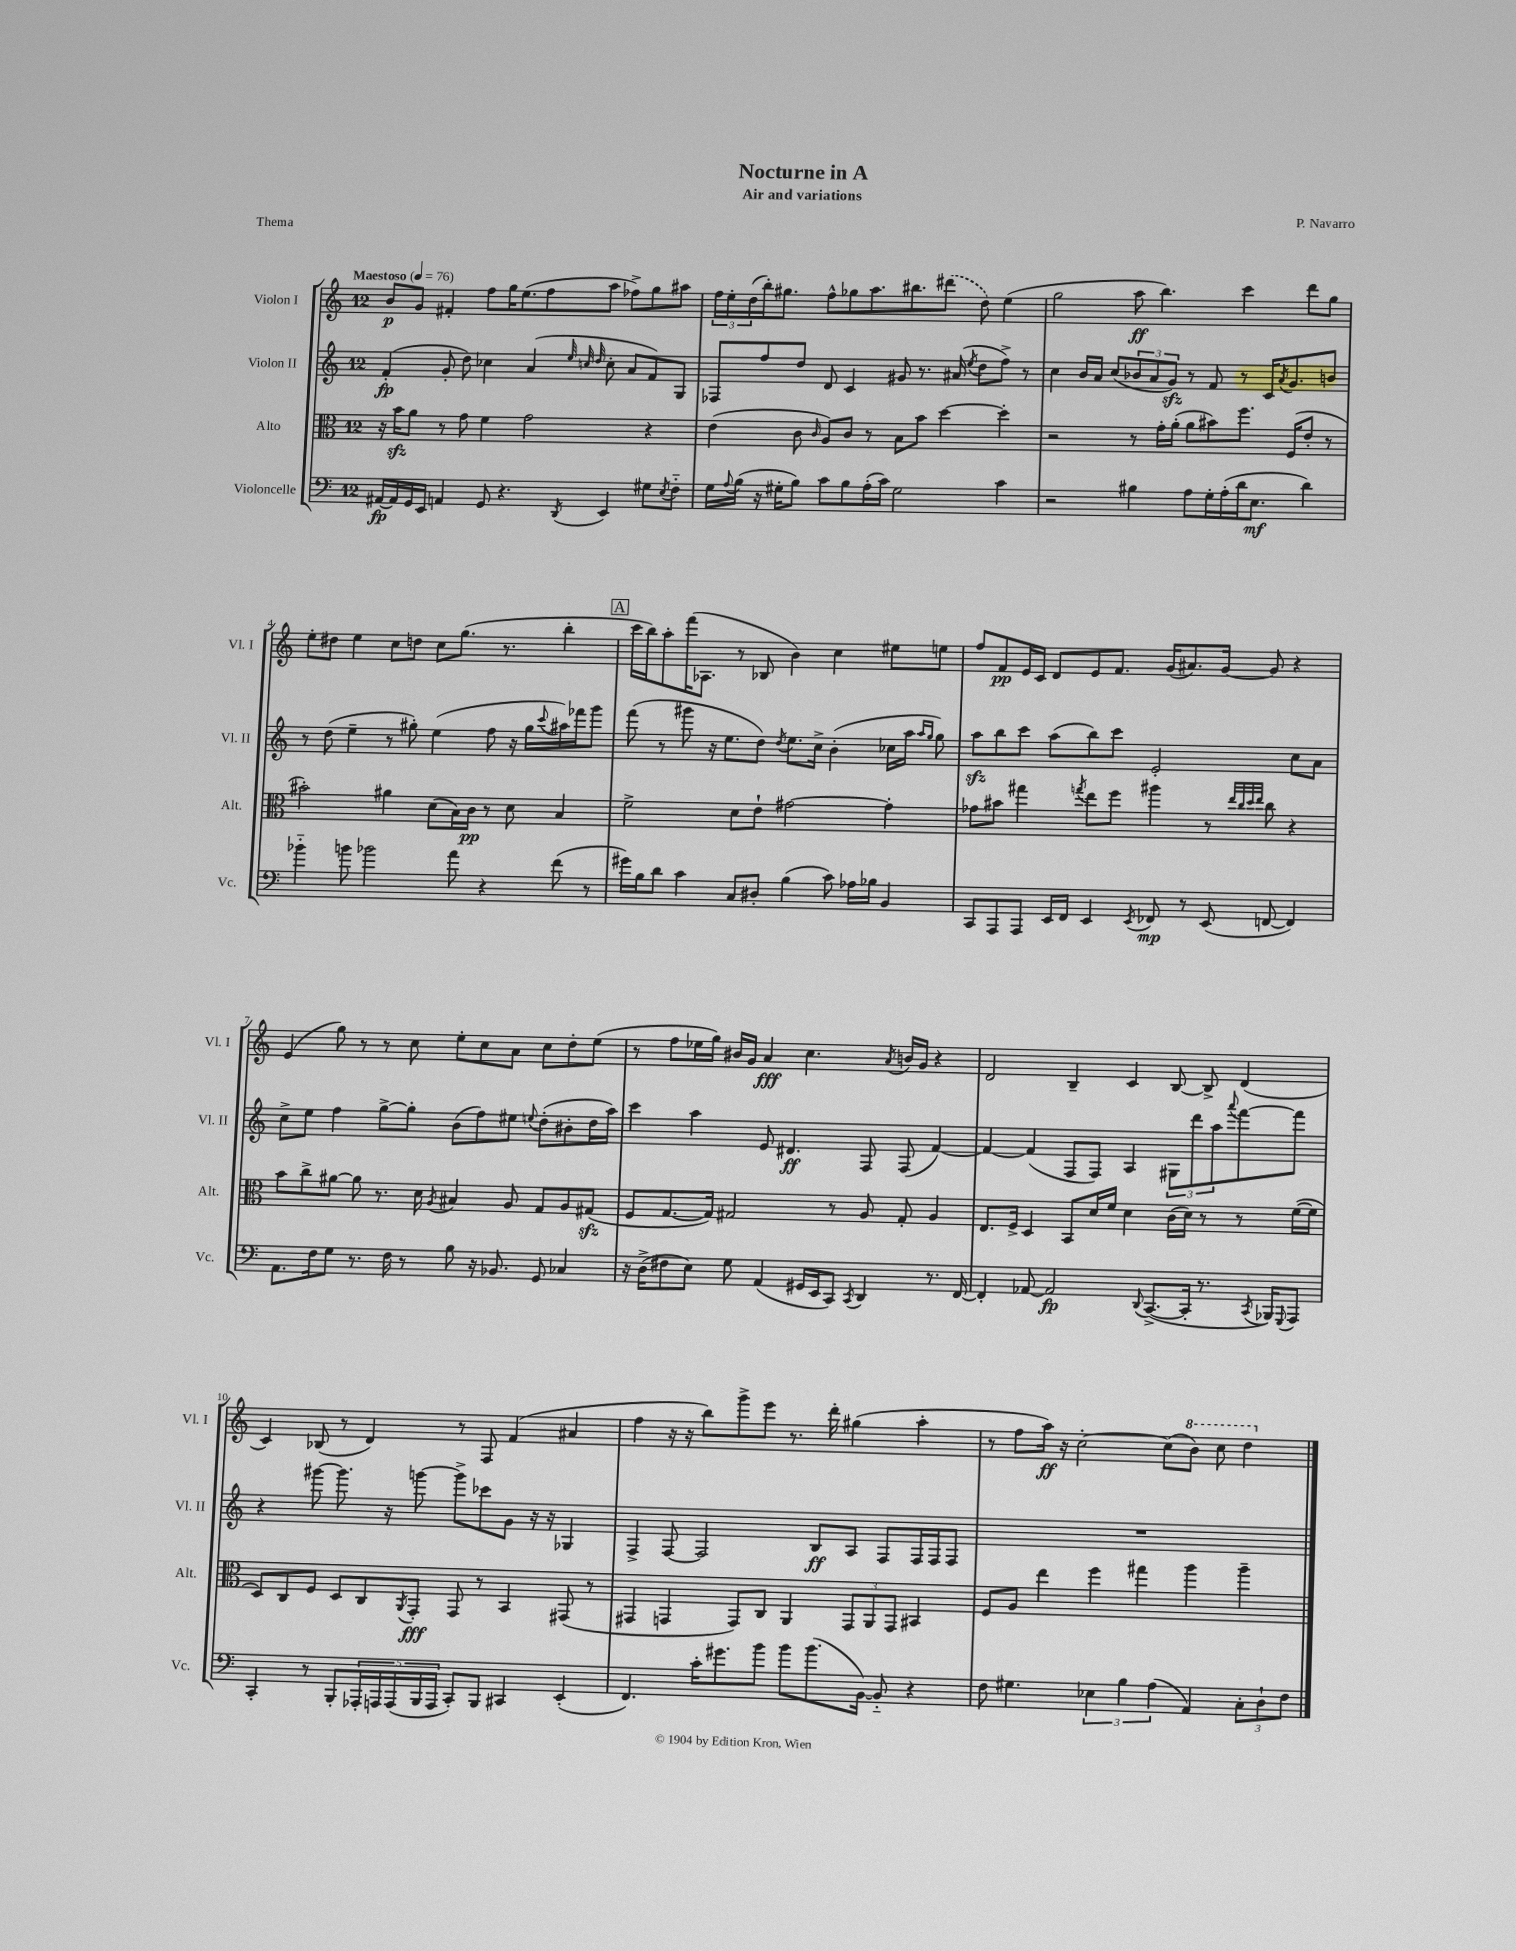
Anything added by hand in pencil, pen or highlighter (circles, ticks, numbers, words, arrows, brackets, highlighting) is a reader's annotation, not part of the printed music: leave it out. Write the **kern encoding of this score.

**kern	**dynam	**kern	**dynam	**kern	**dynam	**kern	**dynam
*part4	*part4	*part3	*part3	*part2	*part2	*part1	*part1
*staff4	*staff4	*staff3	*staff3	*staff2	*staff2	*staff1	*staff1
*I"Violoncelle	*	*I"Alto	*	*I"Violon II	*	*I"Violon I	*
*I'Vc.	*	*I'Alt.	*	*I'Vl. II	*	*I'Vl. I	*
*clefF4	*	*clefC3	*	*clefG2	*	*clefG2	*
*k[]	*	*k[]	*	*k[]	*	*k[]	*
*M12/8	*	*M12/8	*	*M12/8	*	*M12/8	*
*MM76	*	*MM76	*	*MM76	*	*MM76	*
=1	=1	=1	=1	=1	=1	=1	=1
!	!	!	!	!	!	!LO:TX:a:B:t=Maestoso	!
[16AA#X/LL	fp	16r	.	(4f'/	fp	8b/L	p
16AA#/]	.	16bzz\KL	.	.	.	.	.
16GG/	.	8a\J	.	.	.	8g/J	.
16EE/JJ	.	.	.	.	.	.	.
4AAn/	.	8r	.	8g'/	.	4f#X'/	.
.	.	8g\	.	8dd\)	.	.	.
8GG/	.	4f\	.	4cc-X\	.	8ff\L	.
4.r	.	.	.	.	.	16gg\K	.
.	.	.	.	.	.	(8.ee\	.
.	.	2g\	.	(4a/	.	.	.
.	.	.	.	.	.	8ff\	.
.	.	.	.	32qqee/	.	.	.
.	.	.	.	32qqccn/	.	.	.
8qDD/	.	.	.	32qqdd/	.	.	.
4EE/	.	.	.	8cc'\	.	8aa\J	.
.	.	.	.	8a/L	.	8ff-X^\L)	.
8G#X\L	.	4r	.	8f/)	.	8gg\	.
8qE/	.	.	.	.	.	.	.
8F\J	.	.	.	8G/J	.	8aa#X\J	.
=2	=2	=2	=2	=2	=2	=2	=2
16G\LL	.	(4e\	.	8F-X/L	.	24ff\LL	.
.	.	.	.	.	.	24ee'\	.
8qqA/	.	.	.	.	.	.	.
(16B\JJ	.	.	.	.	.	.	.
.	.	.	.	.	.	(24dd\	.
16r	.	.	.	8ff/	.	16bb'\J)	.
16G#X'\KL	.	.	.	.	.	8.gg#X\J	.
8B\J)	.	8c\	.	8dd/J	.	.	.
.	.	16qqc/	.	.	.	.	.
8c\L	.	8A/L)	.	8d/	.	8ff^^\L	.
8B\	.	8c/J	.	4c/	.	8gg-X\	.
(16A'\L	.	8r	.	.	.	8.aa\	.
16c\JJ)	.	.	.	.	.	.	.
2G#\	.	8B\L	.	8g#X/	.	.	.
.	.	.	.	.	.	8.bb#X\	.
.	.	8b\J	.	8.r	.	.	.
.	.	[4dd\	.	.	.	(8ddd#X\J	.
.	.	.	.	(16a#X/	.	.	.
.	.	.	.	8qee/	.	.	.
.	.	.	.	8dd\L	.	8dd\)	.
4c\	.	4dd'\]	.	8ff^\J)	.	(4ee\	.
.	.	.	.	8r	.	.	.
=3	=3	=3	=3	=3	=3	=3	=3
2r	.	2r	.	4cc\	.	2gg\	.
.	.	.	.	16b/LL	.	.	.
.	.	.	.	16a/JJ	.	.	.
.	.	.	.	(8cc/L	.	.	.
4B#X\	.	8r	.	12b-X/	.	8aa\	ff
.	.	.	.	12a/	.	.	.
.	.	16g'\LL	.	.	.	4.bb\)	.
.	.	.	.	12gzz/J)	.	.	.
.	.	(16a'\JJ	.	.	.	.	.
8A\L	.	8a\L	.	8r	.	.	.
16G'\L	.	8b#X\)	.	8f/	.	.	.
(16A'\	.	.	.	.	.	.	.
16d\J	.	8.ff\J	.	8r	.	4ccc\	.
8.E\J	mf	.	.	.	.	.	.
.	.	.	.	16c/KL	.	.	.
.	.	.	.	8qa/	.	.	.
.	.	(16F/KL	.	8.g/	.	.	.
4d\)	.	8e'/J	.	.	.	8ddd\L	.
.	.	8r	.	8bn/J	.	8gg\J	.
!!LO:LB:g=z
=4	=4	=4	=4	=4	=4	=4	=4
4b-X\	.	2b#X'\)	.	8r	.	8ee'\L	.
.	.	.	.	(8dd\	.	8dd#X\J	.
8bn\	.	.	.	4ee~\	.	4ee\	.
2b-X\	.	.	.	.	.	.	.
.	.	4a#X\	.	8r	.	8cc\L	.
.	.	.	.	8gg#X'\)	.	8ddn\J	.
.	.	(8d\L	.	(4ee\	.	8cc\L	.
8a\	.	16B\L)	.	.	.	(8.gg\J	.
.	.	16c\JJ	pp	.	.	.	.
4r	.	8r	.	8ff\	.	.	.
.	.	.	.	.	.	8.r	.
.	.	8d\	.	16r	.	.	.
.	.	.	.	16gg#\LL	.	.	.
.	.	.	.	8qqccc/	.	.	.
(8f\	.	4B/	.	16aa#X\)	.	4bb'\	.
.	.	.	.	16fff-X\J	.	.	.
8r	.	.	.	8ggg\J	.	.	.
!!LO:REH:place=s1:t=A
=5	=5	=5	=5	=5	=5	=5	=5
16g#X\LL)	.	2f^\	.	(8fff\	.	16ccc\LL	.
16B\J	.	.	.	.	.	16bb\J)	.
8d\J	.	.	.	8r	.	8aa'\	.
4c\	.	.	.	8ggg#X\	.	(16fff\K	.
.	.	.	.	.	.	8.A-X\J	.
.	.	.	.	16r	.	.	.
.	.	.	.	8.ee\L	.	.	.
8C/L	.	8d\L	.	.	.	8r	.
8D#X'/J	.	8e`\J	.	8dd\J)	.	8B-X/	.
.	.	.	.	8qdd/	.	.	.
(4B\	.	[2g#X\	.	8.ee\L	.	4b\)	.
.	.	.	.	16cc^\Jk	.	.	.
8c\)	.	.	.	(4b'\	.	4cc\	.
16A-X\LL	.	.	.	.	.	.	.
16B-X\JJ	.	.	.	.	.	.	.
4BB/	.	4g#'\]	.	16cc-X\LL	.	8ee#X\L	.
.	.	.	.	16aa\JJ	.	.	.
.	.	.	.	16qqaa/LL	.	.	.
.	.	.	.	16qqgg/JJ	.	.	.
.	.	.	.	8gg\)	.	8een\J	.
=6	=6	=6	=6	=6	=6	=6	=6
8CC/L	.	8g-X\L	.	8aazz\L	.	8ff/L	.
8AAA/	.	8b#X\J	.	8bb\	.	8f/	pp
8AAA/J	.	4gg#X\	.	8ccc\J	.	16e/L	.
.	.	.	.	.	.	16c/JJ	.
16EE/LL	.	.	.	(8aa\L	.	8d/L	.
16FF/JJ	.	.	.	.	.	.	.
.	.	8qggn/	.	.	.	.	.
4EE/	.	8ee\L	.	8bb\)	.	8e/	.
.	.	8ff\J	.	8ccc\J	.	8.f/J	.
8qEE/	.	.	.	.	.	.	.
8FF-X/	mp	4aa#X\	.	2e'/	.	.	.
.	.	.	.	.	.	(16g/KL	.
8r	.	.	.	.	.	8.a#X/)	.
(8EE/	.	8r	.	.	.	.	.
.	.	.	.	.	.	[16g/Jk	.
.	.	32qqee/LLL	.	.	.	.	.
.	.	32qqcc/	.	.	.	.	.
.	.	32qqdd/	.	.	.	.	.
.	.	32qqee/JJJ	.	.	.	.	.
[8FFn/	.	8cc\	.	.	.	8g/]	.
4FF/])	.	4r	.	8cc\L	.	4r	.
.	.	.	.	8a\J	.	.	.
!!LO:LB:g=z
=7	=7	=7	=7	=7	=7	=7	=7
8.AA\L	.	8b\L	.	8cc^\L	.	(4e/	.
.	.	8cc^\	.	8ee\J	.	.	.
16F\k	.	.	.	.	.	.	.
8G\J	.	[8a#X\J	.	4ff\	.	8gg\)	.
8.r	.	8a#\]	.	.	.	8r	.
.	.	8.r	.	[8gg^\L	.	8r	.
16F\	.	.	.	.	.	.	.
8r	.	.	.	8gg'\J]	.	8cc\	.
.	.	16d\	.	.	.	.	.
.	.	8qA/	.	.	.	.	.
8B\	.	4B#X/	.	(8b\L	.	8ee'\L	.
16r	.	.	.	8ff\)	.	8cc\	.
8.BB-X/	.	.	.	.	.	.	.
.	.	8A/	.	8ee#X\J	.	8a\J	.
.	.	.	.	8qqeen/	.	.	.
8GG/	.	8G/L	.	(8dd'\L	.	8cc\L	.
4C-X/	.	8A/	.	8b#X'\	.	8dd'\	.
.	.	(8G#Xzz/J	.	16dd\L	.	(8ee\J	.
.	.	.	.	16aa\JJ)	.	.	.
=8	=8	=8	=8	=8	=8	=8	=8
16r	.	8F/L	.	4ccc\	.	8r	.
(16D^\KL	.	.	.	.	.	.	.
8F#X\	.	[8.G/	.	.	.	8ff\L	.
8E\J)	.	.	.	4aa\	.	16ee-X\L	.
.	.	16G/Jk])	.	.	.	16gg\JJ)	.
8G\	.	2G#X/	.	.	.	16b#X/LL	.
.	.	.	.	.	.	16g/JJ	.
(4AA/	.	.	.	8e/	.	4a/	fff
.	.	.	.	4.d#X/	ff	.	.
16GG#X/LL	.	.	.	.	.	4.cc\	.
16EE/J	.	.	.	.	.	.	.
8CC/J)	.	8r	.	.	.	.	.
8qCC/	.	.	.	.	.	.	.
4DD/	.	8A/	.	8F/	.	.	.
.	.	.	.	.	.	8qa/	.
.	.	8G#'/	.	(8F/	.	16bn/LL	.
.	.	.	.	.	.	16g/JJ	.
8.r	.	4A/	.	[4f/)	.	4r	.
[16FF/	.	.	.	.	.	.	.
=9	=9	=9	=9	=9	=9	=9	=9
4FF'/]	.	8.E/L	.	4f/_	.	2d/	.
.	.	16F^/Jk	.	.	.	.	.
[8AA-X/	.	4D/	.	(4f/]	.	.	.
2AA-/]	fp	.	.	.	.	.	.
.	.	8BB/L	.	8F/L	.	4B~/	.
.	.	16d/L	.	8F/J)	.	.	.
.	.	16f/JJ	.	.	.	.	.
.	.	4d\	.	4A/	.	4c/	.
8qqDD/	.	.	.	.	.	.	.
([8.CC^/L	.	.	.	.	.	.	.
.	.	(16c\LL	.	12G#X\L	.	[8B/	.
16CC'/Jk]	.	16d\JJ)	.	.	.	.	.
.	.	.	.	12ddd\	.	.	.
8.r	.	8r	.	.	.	8B^/]	.
.	.	.	.	12aa\	.	.	.
.	.	.	.	8qqaaa/	.	.	.
.	.	8r	.	[8fff\	.	(4d/	.
8qCC/	.	.	.	.	.	.	.
16BBB-X/KL)	.	.	.	.	.	.	.
8qqGGG/	.	.	.	.	.	.	.
8AAA/J	.	([16f\LL	.	8fff\J]	.	.	.
.	.	16f\JJ]	.	.	.	.	.
!!LO:LB:g=z
=10	=10	=10	=10	=10	=10	=10	=10
4CC'/	.	8D/L)	.	4r	.	4c/)	.
.	.	8C/	.	.	.	.	.
8r	.	8F/J	.	[8ggg#X\	.	(8B-X/	.
8BBB'/L	.	8D/L	.	8.ggg#\]	.	8r	.
20AAA-X'/L	.	8C/	.	.	.	4d/)	.
20AAAn/	.	.	.	.	.	.	.
.	.	.	.	16r	.	.	.
(20AAA/	.	.	.	.	.	.	.
.	.	8qAA/	.	.	.	.	.
.	.	8GG'/J	fff	[8gggn\	.	.	.
20BBB/	.	.	.	.	.	.	.
20AAA/JJ	.	.	.	.	.	.	.
8CC'/L)	.	8GG/	.	8ggg^\L]	.	8r	.
8BBB/J	.	8r	.	8ccc-X\	.	8F/	.
4CC#X/	.	4BB/	.	8g\J	.	(4f/	.
.	.	.	.	16r	.	.	.
.	.	.	.	16r	.	.	.
(4EE'/	.	(8GG#X/	.	4G-X/	.	4a#X/	.
.	.	8r	.	.	.	.	.
=11	=11	=11	=11	=11	=11	=11	=11
4.FF/)	.	4GG#X/	.	4F^/	.	4ff\	.
.	.	4GGn/	.	[8F/	.	16r	.
.	.	.	.	.	.	16r	.
16c'\KL	.	.	.	2F/]	.	8bb\L)	.
8.g#X\	.	.	.	.	.	.	.
.	.	8GG/L)	.	.	.	8ggg^\	.
8b\J	.	8C/J	.	.	.	8eee\J	.
8b\L	.	4AA/	.	.	.	8.r	.
(8.b\	.	.	.	8B/L	ff	.	.
.	.	.	.	.	.	16ddd'\	.
.	.	12GG/L	.	8A/J	.	(4gg#X\	.
[16BB\Jk)	.	.	.	.	.	.	.
.	.	12AA/	.	.	.	.	.
8BB/]	.	.	.	8F/L	.	.	.
.	.	12GG/J	.	.	.	.	.
4r	.	4BB#X/	.	16F/L	.	4aa'\	.
.	.	.	.	16F/J	.	.	.
.	.	.	.	8F/J	.	.	.
=12	=12	=12	=12	=12	=12	=12	=12
8F\	.	8F/L	.	1.r	.	8r	.
4.G#X\	.	8A/J	.	.	.	8ff\L	.
.	.	4ee\	.	.	.	16aa\Jk)	ff
.	.	.	.	.	.	16r	.
.	.	.	.	.	.	[2cc'\	.
6E-X\	.	4ff\	.	.	.	.	.
6B\	.	.	.	.	.	.	.
.	.	4gg#X\	.	.	.	.	.
(6A\	.	.	.	.	.	.	.
.	.	.	.	.	.	(8cc\L]	.
*	*	*	*	*	*	*8va	*
4AA/)	.	4aa\	.	.	.	8bb\J)	.
.	.	.	.	.	.	8ccc\	.
12C'\L	.	4aa~\	.	.	.	4ddd\	.
12D`\	.	.	.	.	.	.	.
12F\J	.	.	.	.	.	.	.
*	*	*	*	*	*	*X8va	*
==	==	==	==	==	==	==	==
*-	*-	*-	*-	*-	*-	*-	*-
